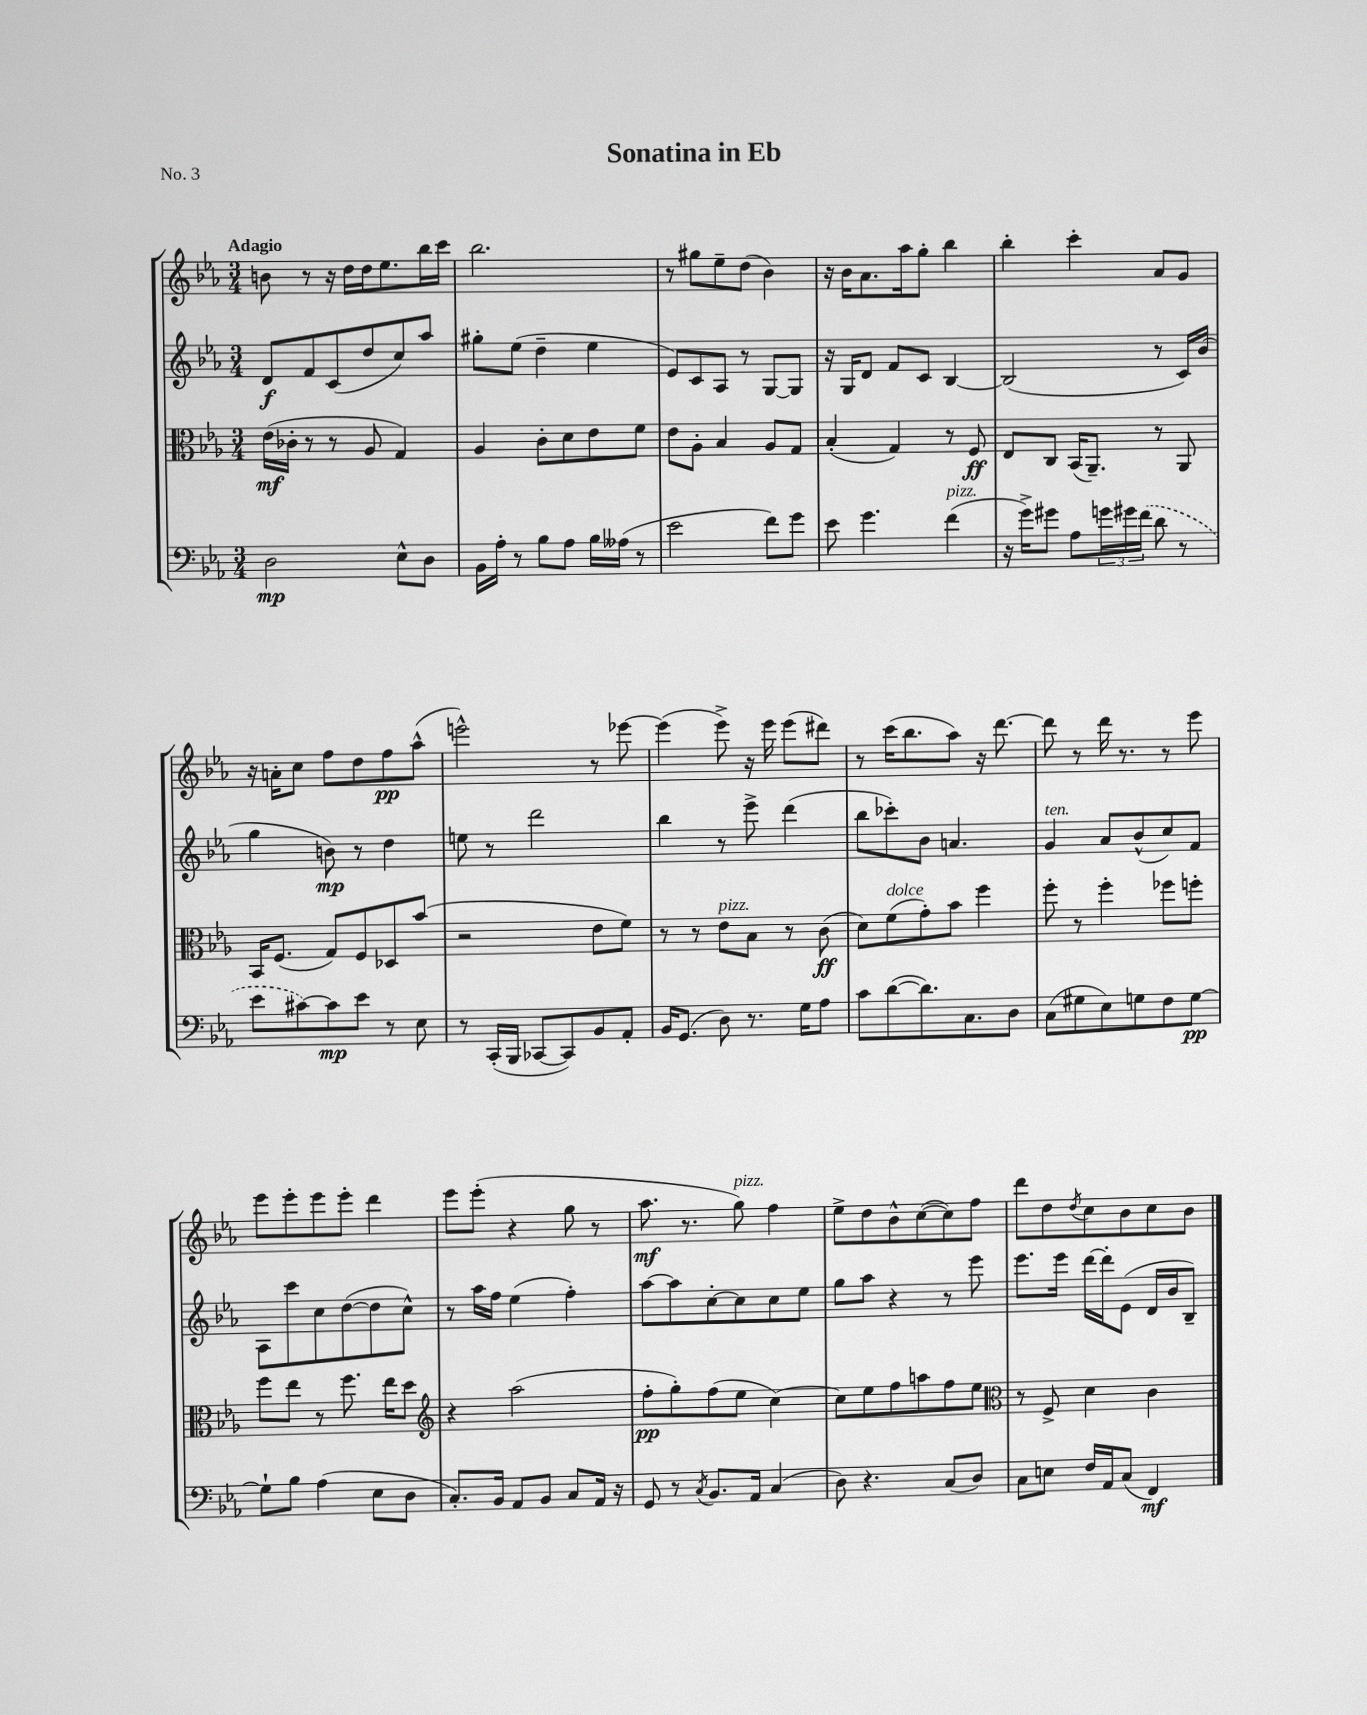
\header { title = "Sonatina in Eb" piece = "No. 3" }
<<
\new StaffGroup <<
\new Staff = "s0" {
    \clef treble \key ees \major \numericTimeSignature \time 3/4 \tempo "Adagio"
    b'8 r8 r16 d''16 d''16 ees''8. bes''16 c'''16 |
    bes''2. |
    r8 gis''8 ees''8-- d''8( bes'4) |
    r16 bes'16 aes'8. aes''16 g''8-. bes''4 |
    bes''4-. c'''4-. aes'8 g'8 |
    r16 a'16-. c''8 f''8 d''8 f''8\pp aes''8-^( |
    e'''2-^) r8 ees'''8~ |
    ees'''4( ees'''8->) r16 ees'''16 ees'''8( dis'''8) |
    r8 c'''16( bes''8. aes''8) r16 d'''8.~ |
    d'''8 r8 d'''16 r8. r8 ees'''8 |
    ees'''8 ees'''8-. ees'''8 ees'''8-. d'''4 |
    ees'''8 ees'''8-.( r4 g''8 r8 |
    aes''8.\mf r8. g''8^\markup { \italic "pizz." }) f''4 |
    ees''8-> d''8 bes'8-^ c''8~( c''8) f''8 |
    d'''8 d''8 \acciaccatura { d''8 } c''8 bes'8 c''8 bes'8 \bar "|." |
}
\new Staff = "s1" {
    \clef treble \key ees \major \numericTimeSignature \time 3/4
    d'8\f f'8 c'8( d''8 c''8) aes''8 |
    gis''8-. ees''8( d''4-- ees''4 |
    ees'8) c'8 aes8 r8 g8~ g8 |
    r16 g16 d'8 f'8 c'8 bes4~ |
    bes2( r8 c'16) bes'16( |
    g''4 b'8\mp) r8 d''4 |
    e''8 r8 d'''2 |
    bes''4 r8 ees'''8-> d'''4( |
    bes''8 ces'''8-.) bes'8 a'4. |
    g'4^\markup { \italic "ten." } aes'8 bes'8-^( c''8) f'8 |
    aes8 c'''8 c''8 d''8~( d''8 c''8-^) |
    r8 aes''16 f''16 ees''4( f''4-.) |
    aes''8~ aes''8 c''8~-. c''8 c''8 ees''8 |
    g''8 aes''8 r4 r8 ees'''8 |
    ees'''8. ees'''16 d'''16~ d'''16-. ees'8( d'16 bes'16 bes8--) \bar "|." |
}
\new Staff = "s2" {
    \clef alto \key ees \major \numericTimeSignature \time 3/4
    ees'16\mf( ces'16-. r8 r8 aes8 g4) |
    aes4 c'8-. d'8 ees'8 f'8 |
    ees'8 aes8-. bes4 aes8 g8 |
    bes4-.( g4) r8 f8\ff |
    ees8 c8 bes,16( aes,8.--) r8 aes,8 |
    bes,16 f8.( g8) f8 des8 bes'8( |
    r2 ees'8 f'8) |
    r8 r8 ees'8^\markup { \italic "pizz." } bes8 r8 c'8\ff( |
    d'8) f'8^\markup { \italic "dolce" }( g'8-.) bes'8 f''4 |
    f''8-. r8 f''4-. fes''8 f''8-. |
    f''8 ees''8 r8 f''8. ees''16 d''8 |
    \clef treble r4 aes''2( |
    f''8-.\pp g''8-.) f''8( ees''8 c''4~) |
    c''8 ees''8 f''8 a''8 f''8 ees''8 |
    \clef alto r8 f8-> d'4 c'4 \bar "|." |
}
\new Staff = "s3" {
    \clef bass \key ees \major \numericTimeSignature \time 3/4
    d2\mp ees8-^ d8 |
    bes,16 aes16-. r8 bes8 aes8 bes16 aeses16( r8 |
    ees'2 f'8) g'8 |
    ees'8 g'4. f'4^\markup { \italic "pizz." }( |
    r16 g'16->) gis'8 aes8 \tuplet 3/2 { g'16 gis'16 \once \slurDashed f'16( } d'8 r8 |
    ees'8 cis'8~) cis'8\mp ees'8 r8 ees8 |
    r8 c,16-.( bes,,16 ces,8~ ces,8) bes,8 aes,8-. |
    bes,16 g,8.( d8) r8. g16 aes8 |
    c'8 d'8~( d'8.) c8. d8 |
    c8( gis8 ees8) g8 f8 g8~\pp |
    g8-! bes8 aes4( ees8 d8 |
    c8.-.) bes,16 aes,8 bes,8 c8 aes,16 r16 |
    g,8 r8 \acciaccatura { c8 } bes,8. aes,16 c4( |
    d8) r4. c8( d8) |
    c8 e8 f16 aes,16 c8( f,4\mf) \bar "|." |
}
>>
>>
\layout { \context { \Score \remove "Bar_number_engraver" } }
